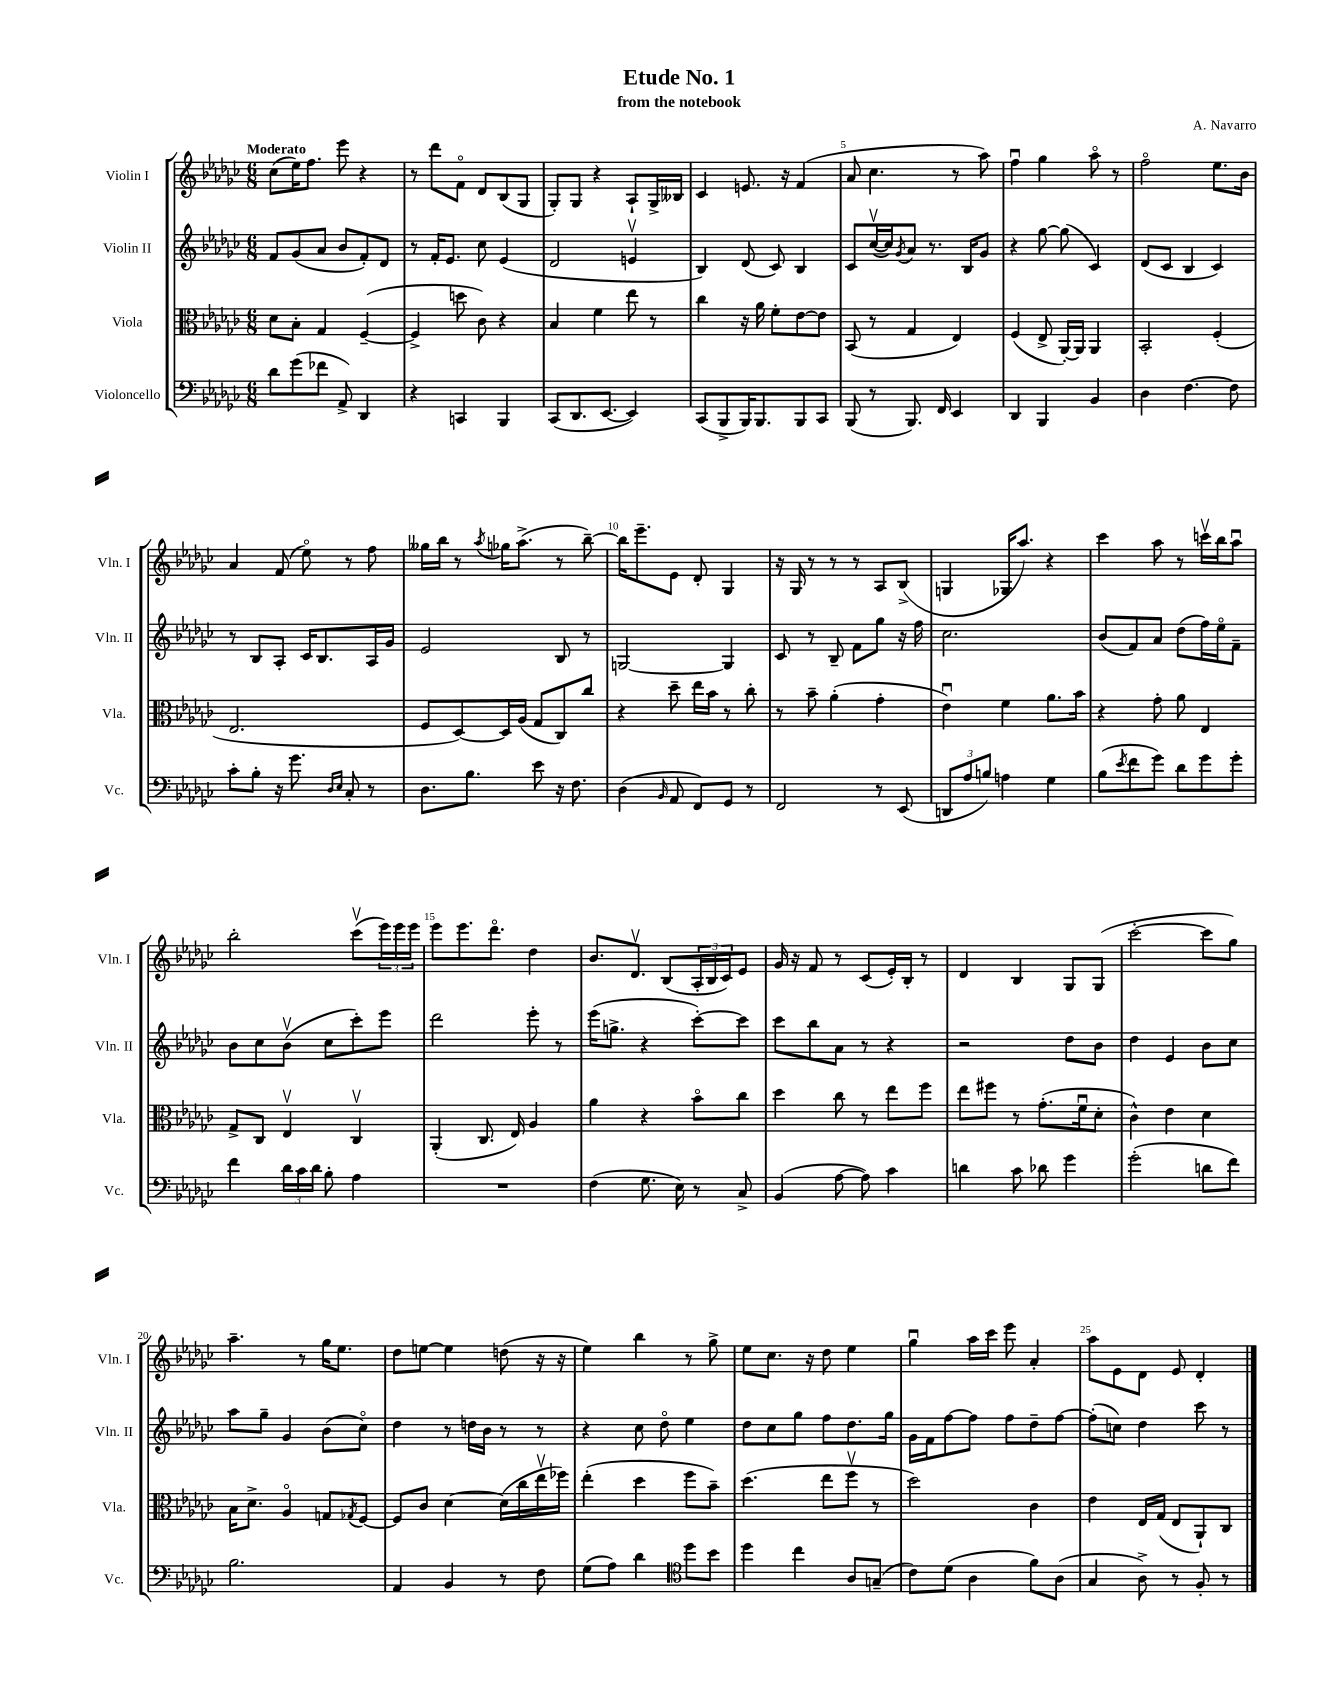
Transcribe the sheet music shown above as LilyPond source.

\header { title = "Etude No. 1" composer = "A. Navarro" subtitle = "from the notebook" }
<<
\new StaffGroup <<
\new Staff = "s0" \with { instrumentName = "Violin I" shortInstrumentName = "Vln. I" } {
    \clef treble \key ges \major \numericTimeSignature \time 6/8 \tempo "Moderato"
    ces''8( ees''16) f''8. ees'''8 r4 |
    r8 des'''8 f'8\flageolet des'8 bes8( ges8 |
    ges8-.) ges8 r4 aes8-! ges16-> beses16 |
    ces'4 e'8. r16 f'4( |
    aes'8 ces''4. r8 aes''8) |
    f''4\downbow ges''4 aes''8\flageolet r8 |
    f''2\flageolet ees''8. bes'16 |
    aes'4 f'8( ees''8\flageolet) r8 f''8 |
    geses''16 bes''16 r8 \acciaccatura { aes''8 } ges''16 aes''8.->( r8 bes''8~--) |
    bes''16 ees'''8.-- ees'8 des'8-. ges4 |
    r16 ges16 r8 r8 r8 aes8 bes8->( |
    g4 ges16 aes''8.) r4 |
    ces'''4 aes''8 r8 c'''16\upbow bes''16 aes''8\downbow |
    bes''2-. ces'''8\upbow( \tuplet 3/2 { ees'''16) ees'''16 ees'''16 } |
    ees'''8 ees'''8. des'''8.\flageolet des''4 |
    bes'8. des'8.\upbow bes8( \tuplet 3/2 { aes16-. bes16 ces'16) } ees'8 |
    ges'16 r16 f'8 r8 ces'8( ees'16-.) bes16-. r8 |
    des'4 bes4 ges8 ges8( |
    ces'''2~-. ces'''8 ges''8) |
    aes''4.-- r8 ges''16 ees''8. |
    des''8 e''8~ e''4 d''8( r16 r16 |
    ees''4) bes''4 r8 ges''8-> |
    ees''8 ces''8. r16 des''8 ees''4 |
    ges''4\downbow aes''16 ces'''16 ees'''8 aes'4-. |
    aes''8 ees'8 des'8 ees'8 des'4-. \bar "|." |
}
\new Staff = "s1" \with { instrumentName = "Violin II" shortInstrumentName = "Vln. II" } {
    \clef treble \key ges \major \numericTimeSignature \time 6/8
    f'8 ges'8( aes'8 bes'8 f'8-.) des'8 |
    r8 f'16-. ees'8. ces''8 ees'4( |
    des'2 e'4\upbow |
    bes4) des'8( ces'8) bes4 |
    ces'8 ces''16~\upbow( ces''16) \acciaccatura { ges'8 } aes'8 r8. bes16 ges'8 |
    r4 ges''8~ ges''8( ces'4) |
    des'8( ces'8 bes4 ces'4) |
    r8 bes8 aes8-. ces'16 bes8. aes16 ges'16 |
    ees'2 bes8 r8 |
    g2~ g4 |
    ces'8 r8 bes8-- f'8 ges''8 r16 f''16 |
    ces''2. |
    bes'8( f'8) aes'8 des''8( f''16) ees''16\flageolet f'8-- |
    bes'8 ces''8 bes'8\upbow( ces''8 ces'''8-.) ees'''8 |
    des'''2 ees'''8-. r8 |
    ees'''16( g''8.-> r4 ces'''8~-.) ces'''8 |
    ces'''8 bes''8 aes'8 r8 r4 |
    r2 des''8 bes'8 |
    des''4 ees'4 bes'8 ces''8 |
    aes''8 ges''8-- ges'4 bes'8( ces''8\flageolet) |
    des''4 r8 d''16 bes'16 r8 r8 |
    r4 ces''8 des''8\flageolet ees''4 |
    des''8 ces''8 ges''8 f''8 des''8. ges''16 |
    ges'16 f'16 f''8~ f''8 f''8 des''8-- f''8~ |
    f''8-.( c''8) des''4 ces'''8 r8 \bar "|." |
}
\new Staff = "s2" \with { instrumentName = "Viola" shortInstrumentName = "Vla." } {
    \clef alto \key ges \major \numericTimeSignature \time 6/8
    des'8 bes8-. ges4 f4~--( |
    f4-> d''8 ces'8) r4 |
    bes4 f'4 ees''8 r8 |
    ces''4 r16 aes'16 f'8-. ees'8~ ees'8 |
    bes,8( r8 ges4 ees4) |
    f4( ees8-> aes,16~-.) aes,16 aes,4 |
    bes,2-. f4-.( |
    ees2. |
    f8 des8~) des16 aes16( ges8 ces8) ces''8 |
    r4 des''8-- ees''16 bes'16 r8 ces''8-. |
    r8 bes'8-- aes'4-.( ges'4-. |
    ees'4\downbow) f'4 aes'8. bes'16 |
    r4 ges'8-. aes'8 ees4 |
    ges8-> ces8 ees4\upbow ces4\upbow |
    aes,4-.( ces8. ees16) aes4 |
    aes'4 r4 bes'8\flageolet ces''8 |
    des''4 ces''8 r8 ees''8 f''8 |
    ees''8 fis''8 r8 ges'8.-.( f'16\downbow des'8-. |
    ces'4-^) ees'4 des'4 |
    bes16 des'8.-> aes4\flageolet g8 \acciaccatura { ges8 } f8~ |
    f8 ces'8 des'4~ des'16( ces''16 ees''16\upbow fes''16) |
    ees''4-.( des''4 f''8 bes'8--) |
    des''4.( ees''8 f''8\upbow r8 |
    des''2) ces'4 |
    ees'4 ees16 ges16( ees8 aes,8-!) ces8 \bar "|." |
}
\new Staff = "s3" \with { instrumentName = "Violoncello" shortInstrumentName = "Vc." } {
    \clef bass \key ges \major \numericTimeSignature \time 6/8
    des'8 ges'8( fes'8 aes,8->) des,4 |
    r4 c,4 bes,,4 |
    ces,8( des,8. ees,8.~ ees,4) |
    ces,8( bes,,8-> bes,,16) bes,,8. bes,,8 ces,8 |
    bes,,8( r8 bes,,8.) f,16 ees,4 |
    des,4 bes,,4 bes,4 |
    des4 f4.~ f8 |
    ces'8-. bes8-. r16 ges'8. \grace { des16 ees16 } ces8-. r8 |
    des8. bes8. ees'8 r16 f8. |
    des4( \grace { bes,16 } aes,8 f,8) ges,8 r8 |
    f,2 r8 ees,8( |
    \tuplet 3/2 { d,8 aes8 b8) } a4 ges4 |
    bes8( \acciaccatura { ees'8 } f'8 ges'8) des'8 ges'8 ges'8-. |
    f'4 \tuplet 3/2 { des'16 ces'16 des'16 } bes8-. aes4 |
    R2. |
    f4( ges8. ees16) r8 ces8-> |
    bes,4( aes8~ aes8) ces'4 |
    d'4 ces'8 des'8 ges'4 |
    ges'2-.( d'8 f'8) |
    bes2. |
    aes,4 bes,4 r8 f8 |
    ges8( aes8) des'4 \clef tenor des''8 bes'8 |
    des''4 ces''4 aes8 g8--( |
    ces'8) des'8( aes4 f'8) aes8( |
    ges4 aes8->) r8 f8-. r8 \bar "|." |
}
>>
>>
\layout { \context { \Score \override BarNumber.break-visibility = ##(#f #t #t) barNumberVisibility = #(every-nth-bar-number-visible 5) } }
